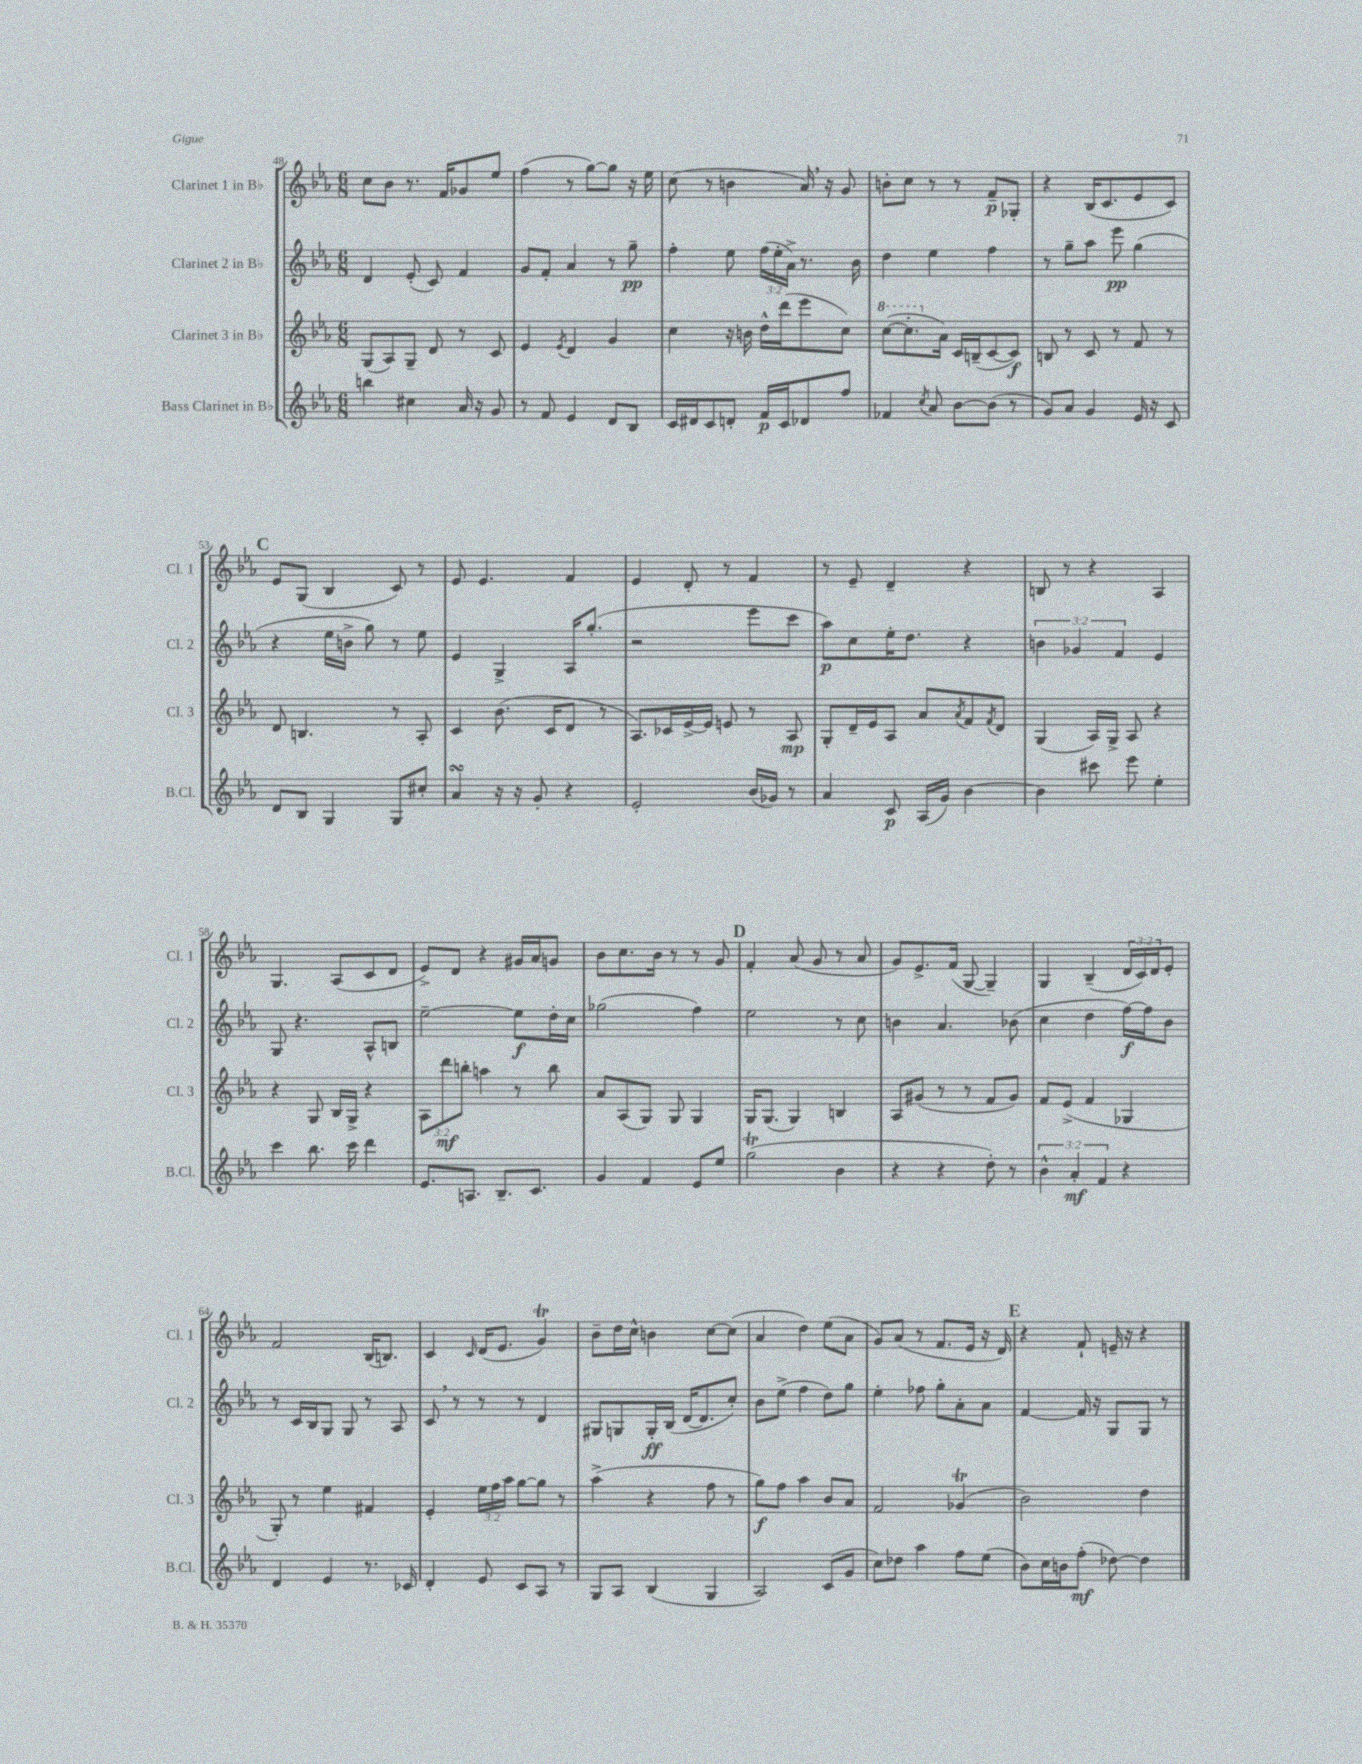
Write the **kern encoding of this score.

**kern	**dynam	**kern	**dynam	**kern	**dynam	**kern	**dynam
*part4	*part4	*part3	*part3	*part2	*part2	*part1	*part1
*staff4	*staff4	*staff3	*staff3	*staff2	*staff2	*staff1	*staff1
*I"Bass Clarinet in B♭	*	*I"Clarinet 3 in B♭	*	*I"Clarinet 2 in B♭	*	*I"Clarinet 1 in B♭	*
*I'B.Cl.	*	*I'Cl. 3	*	*I'Cl. 2	*	*I'Cl. 1	*
*clefG2	*	*clefG2	*	*clefG2	*	*clefG2	*
*k[b-e-a-]	*	*k[b-e-a-]	*	*k[b-e-a-]	*	*k[b-e-a-]	*
*M6/8	*	*M6/8	*	*M6/8	*	*M6/8	*
=48	=48	=48	=48	=48	=48	=48	=48
4bbn\	.	(8G/L	.	4d/	.	8cc\L	.
.	.	8A-/)	.	.	.	8b-\J	.
4cc#X\	.	8G~/J	.	(8e-'/	.	8.r	.
.	.	8d/	.	8c/)	.	.	.
.	.	.	.	.	.	16f/KL	.
16a-/	.	8r	.	4f/	.	8g-X/	.
16r	.	.	.	.	.	.	.
8g/	.	8c/	.	.	.	8ee-/J	.
=49	=49	=49	=49	=49	=49	=49	=49
8r	.	4e-/	.	8g/L	.	(4ff\	.
8f/	.	.	.	8f'/J	.	.	.
.	.	8qe-/	.	.	.	.	.
4e-/	.	4d/	.	4a-/	.	8r	.
.	.	.	.	.	.	[8gg\L)	.
8d/L	.	4g/	.	8r	.	8gg\J]	.
8B-/J	.	.	.	8gg~\	pp	16r	.
.	.	.	.	.	.	16ee-\	.
=50	=50	=50	=50	=50	=50	=50	=50
16c/LL	.	4cc\	.	4ff'\	.	(8cc\	.
16d#X/J	.	.	.	.	.	.	.
8c/	.	.	.	.	.	8r	.
8dn'/J	.	16r	.	8ee-\	.	4bn\	.
.	.	16bn\	.	.	.	.	.
16f/LL	p	16dd^^\LL	.	(24ff\LL	.	.	.
.	.	.	.	24ee-'\	.	.	.
16c/J	.	(16ddd\J	.	.	.	.	.
.	.	.	.	24a-^\JJ)	.	.	.
8d-X/	.	8eee-\	.	8.r	.	16a-,/)	.
.	.	.	.	.	.	16r	.
8ff/J	.	8cc\J)	.	.	.	8g/	.
.	.	.	.	16b-\	.	.	.
=51	=51	=51	=51	=51	=51	=51	=51
*	*	*8va	*	*	*	*	*
4f-X/	.	([8ccc\L	.	4dd\	.	8bn'\L	.
.	.	8.ccc'\]	.	.	.	8cc\J	.
8qcc/	.	.	.	.	.	.	.
8a-/	.	.	.	4ee-\	.	8r	.
*	*	*X8va	*	*	*	*	*
.	.	16a-\Jk)	.	.	.	.	.
[8b-\L	.	16c/LL	.	.	.	8r	.
.	.	(16Bn~/J	.	.	.	.	.
(8b-\J]	.	[8c/	.	4ff\	.	8f~/L	p
8r	.	8c/J])	f	.	.	8G-X'/J	.
=52	=52	=52	=52	=52	=52	=52	=52
8g/L)	.	8Bn/	.	8r	.	4r	.
8a-/J	.	8r	.	8gg~\L	.	.	.
4g/	.	8c/	.	8aa-\J	.	(16B-/KL	.
.	.	.	.	.	.	8.c/	.
.	.	8r	.	8eee-\	pp	.	.
16e-/	.	8f/	.	(4gg\	.	8e-/	.
16r	.	.	.	.	.	.	.
8c/	.	8r	.	.	.	8c/J)	.
!!LO:LB:g=z
!!LO:REH:place=s1:t=C
=53	=53	=53	=53	=53	=53	=53	=53
8d/L	.	8d/	.	4r	.	8e-/L	.
8B-/J	.	4.Bn/	.	.	.	(8G/J	.
4G/	.	.	.	16ee-\LL	.	4B-/	.
.	.	.	.	16bn^\JJ	.	.	.
.	.	.	.	8gg\)	.	.	.
8G/L	.	8r	.	8r	.	8c/)	.
8cc#X'/J	.	8A-'/	.	8ee-\	.	8r	.
=54	=54	=54	=54	=54	=54	=54	=54
4a-sSSs/	.	4c/	.	4e-/	.	8e-/	.
.	.	.	.	.	.	4.e-/	.
16r	.	(8.b-\	.	4G^/	.	.	.
16r	.	.	.	.	.	.	.
8g'/	.	.	.	.	.	.	.
.	.	16c/KL	.	.	.	.	.
4r	.	8d/J	.	16A-/KL	.	4f/	.
.	.	.	.	(8.gg'/J	.	.	.
.	.	8r	.	.	.	.	.
=55	=55	=55	=55	=55	=55	=55	=55
2e-'/	.	8.A-/L)	.	2r	.	4e-/	.
.	.	16c-X/L	.	.	.	.	.
.	.	[16e-^/	.	.	.	8d'/	.
.	.	16e-/JJ]	.	.	.	.	.
.	.	8en/	.	.	.	8r	.
(16b-/LL	.	8r	.	8eee-\L	.	4f/	.
16g-X/JJ)	.	.	.	.	.	.	.
8r	.	8A-/	mp	8ccc\J	.	.	.
=56	=56	=56	=56	=56	=56	=56	=56
4a-/	.	8G'/L	.	8aa-\L)	p	8r	.
.	.	16d~/L	.	8cc\	.	8e-~/	.
.	.	16e-/J	.	.	.	.	.
8c/	p	8A-/J	.	16ee-'\K	.	4d~/	.
.	.	.	.	8.dd\J	.	.	.
(16A-/LL	.	8a-/L	.	.	.	.	.
16g/JJ)	.	.	.	.	.	.	.
.	.	8qa-/	.	.	.	.	.
[4b-\	.	8f/	.	4r	.	4r	.
.	.	8qf/	.	.	.	.	.
.	.	8d/J	.	.	.	.	.
=57	=57	=57	=57	=57	=57	=57	=57
4b-\]	.	(4G/	.	6bn\	.	8Bn/	.
.	.	.	.	.	.	8r	.
.	.	.	.	6g-X/	.	.	.
8ccc#X\	.	16A-/LL)	.	.	.	4r	.
.	.	16G^/JJ	.	.	.	.	.
.	.	.	.	6f/	.	.	.
8eee-\	.	8A-/	.	.	.	.	.
4ee-'\	.	4r	.	4e-/	.	4A-/	.
!!LO:LB:g=z
=58	=58	=58	=58	=58	=58	=58	=58
4ccc\	.	4r	.	8G/	.	4.G/	.
.	.	.	.	4.r	.	.	.
8.bb-\	.	8G/	.	.	.	.	.
.	.	16B-/LL	.	.	.	(8A-/L	.
16ccc\	.	16G^/JJ	.	.	.	.	.
4ddd\	.	4r	.	8A-^^/L	.	8c/	.
.	.	.	.	8Bn/J	.	8d/J	.
=59	=59	=59	=59	=59	=59	=59	=59
8.e-/L	.	12A-\L	.	[2ee-~\	.	8e-^/L)	.
.	.	12ddd\	mf	.	.	.	.
.	.	.	.	.	.	8d/J	.
.	.	12bbn'\J	.	.	.	.	.
8.An/J	.	.	.	.	.	.	.
.	.	4aan\	.	.	.	4r	.
8.B-~/L	.	.	.	.	.	.	.
.	.	8r	.	8ee-\L]	f	16g#X/LL	.
8.c/J	.	.	.	.	.	16a-/J	.
.	.	8bb\	.	16dd'\L	.	8gn/J	.
.	.	.	.	16cc\JJ	.	.	.
=60	=60	=60	=60	=60	=60	=60	=60
4g/	.	8a-/L	.	(2gg-X\	.	8b-\L	.
.	.	(8A-/	.	.	.	8.cc\	.
4f/	.	8G/J)	.	.	.	.	.
.	.	.	.	.	.	16b-\Jk	.
.	.	8G/	.	.	.	8r	.
8e-/L	.	4G/	.	4ff\)	.	8r	.
8ee-/J	.	.	.	.	.	8g/	.
!!LO:REH:place=s1:t=D
=61	=61	=61	=61	=61	=61	=61	=61
(2ggt\	.	16G/KL	.	2ee-\	.	4f'/	.
.	.	(8.G/J	.	.	.	.	.
.	.	4G/)	.	.	.	(8a-/	.
.	.	.	.	.	.	8g/	.
4b-\	.	4Bn/	.	8r	.	8r	.
.	.	.	.	8cc\	.	8a-/	.
=62	=62	=62	=62	=62	=62	=62	=62
4r	.	8A-/L	.	4bn\	.	8g/L)	.
.	.	(8g#X/J	.	.	.	8.e-^/	.
4r	.	8r	.	4.a-/	.	.	.
.	.	.	.	.	.	(16f/Jk	.
.	.	8r	.	.	.	[8G/	.
8dd'\)	.	8f/L	.	.	.	4G~/])	.
8r	.	8g#/J)	.	(8b-X\	.	.	.
=63	=63	=63	=63	=63	=63	=63	=63
6b-^^\	.	8f/L	.	4cc\	.	4G/	.
.	.	(8e-^/J	.	.	.	.	.
6a-'/	mf	.	.	.	.	.	.
.	.	4f/	.	4dd\	.	(4B-~/	.
6f/	.	.	.	.	.	.	.
4r	.	4G-X/	.	[16ff\LL)	f	24d/LL	.
.	.	.	.	.	.	24c/)	.
.	.	.	.	16ff\J]	.	.	.
.	.	.	.	.	.	24d/J	.
.	.	.	.	8b-\J	.	8e-'/J	.
!!LO:LB:g=z
=64	=64	=64	=64	=64	=64	=64	=64
4d/	.	8G'/)	.	8r	.	2f/	.
.	.	8r	.	16c/LL	.	.	.
.	.	.	.	16B-/J	.	.	.
4e-/	.	4ee-\	.	8G/J	.	.	.
.	.	.	.	8G/	.	.	.
8.r	.	4f#X/	.	8r	.	(16B-/KL	.
.	.	.	.	.	.	8.Bn/J)	.
.	.	.	.	8A-/	.	.	.
16c-X/	.	.	.	.	.	.	.
=65	=65	=65	=65	=65	=65	=65	=65
4d'/	.	4e-'/	.	8c,/	.	4c/	.
.	.	.	.	8r	.	.	.
.	.	.	.	.	.	16qqc/	.
8e-/	.	24ee-\LL	.	8r	.	(16d/KL	.
.	.	24ff\	.	.	.	.	.
.	.	.	.	.	.	8.e-/J	.
.	.	24aa-\JJ	.	.	.	.	.
8c/L	.	[8gg\L	.	8r	.	.	.
8A-/J	.	8gg\J]	.	4d/	.	4gt/)	.
8r	.	8r	.	.	.	.	.
=66	=66	=66	=66	=66	=66	=66	=66
8G/L	.	(4aa-^\	.	8G#X/L	.	8b-~\L	.
8A-/J	.	.	.	8Gn/	.	16dd\L	.
.	.	.	.	.	.	16cc^^\JJ	.
(4B-/	.	4r	.	16G'/L	ff	4bn\	.
.	.	.	.	(16B-/JJ	.	.	.
.	.	.	.	[16d/KL	.	.	.
.	.	.	.	8.d/]	.	.	.
4G/	.	8ff\	.	.	.	[8cc\L	.
.	.	8r	.	8cc'/J)	.	(8cc\J]	.
=67	=67	=67	=67	=67	=67	=67	=67
2A-/)	.	8gg\L)	f	8b-\L	.	4a-/	.
.	.	8ff\J	.	(8ee-^\J	.	.	.
.	.	4aa-\	.	4ff\	.	4dd\)	.
(8c/L	.	8b-/L	.	8dd\L)	.	(8ee-\L	.
8g/J	.	8a-/J	.	8gg\J	.	8a-\J	.
=68	=68	=68	=68	=68	=68	=68	=68
8cc\L)	.	2f/	.	4ee-'\	.	8g/L)	.
8dd-X\J	.	.	.	.	.	(8a-/J	.
4aa-\	.	.	.	8ff-X\	.	8r	.
.	.	.	.	8gg'\L	.	8.f/L	.
8ff\L	.	(4g-XT/	.	8a-'\	.	.	.
.	.	.	.	.	.	16e-/Jk	.
(8ee-\J	.	.	.	8a-\J	.	16r	.
.	.	.	.	.	.	16d/)	.
!!LO:REH:place=s1:t=E
=69	=69	=69	=69	=69	=69	=69	=69
8b-\L)	.	2b-\)	.	[4f/	.	4r	.
16cc\L	.	.	.	.	.	.	.
16bn\J	.	.	.	.	.	.	.
(8ff'\J	mf	.	.	16f/]	.	8f`/	.
.	.	.	.	16r	.	.	.
[8dd-X\)	.	.	.	8G/L	.	16en~/	.
.	.	.	.	.	.	16r	.
4dd-\]	.	4dd\	.	8G/J	.	4r	.
.	.	.	.	8r	.	.	.
==	==	==	==	==	==	==	==
*-	*-	*-	*-	*-	*-	*-	*-
